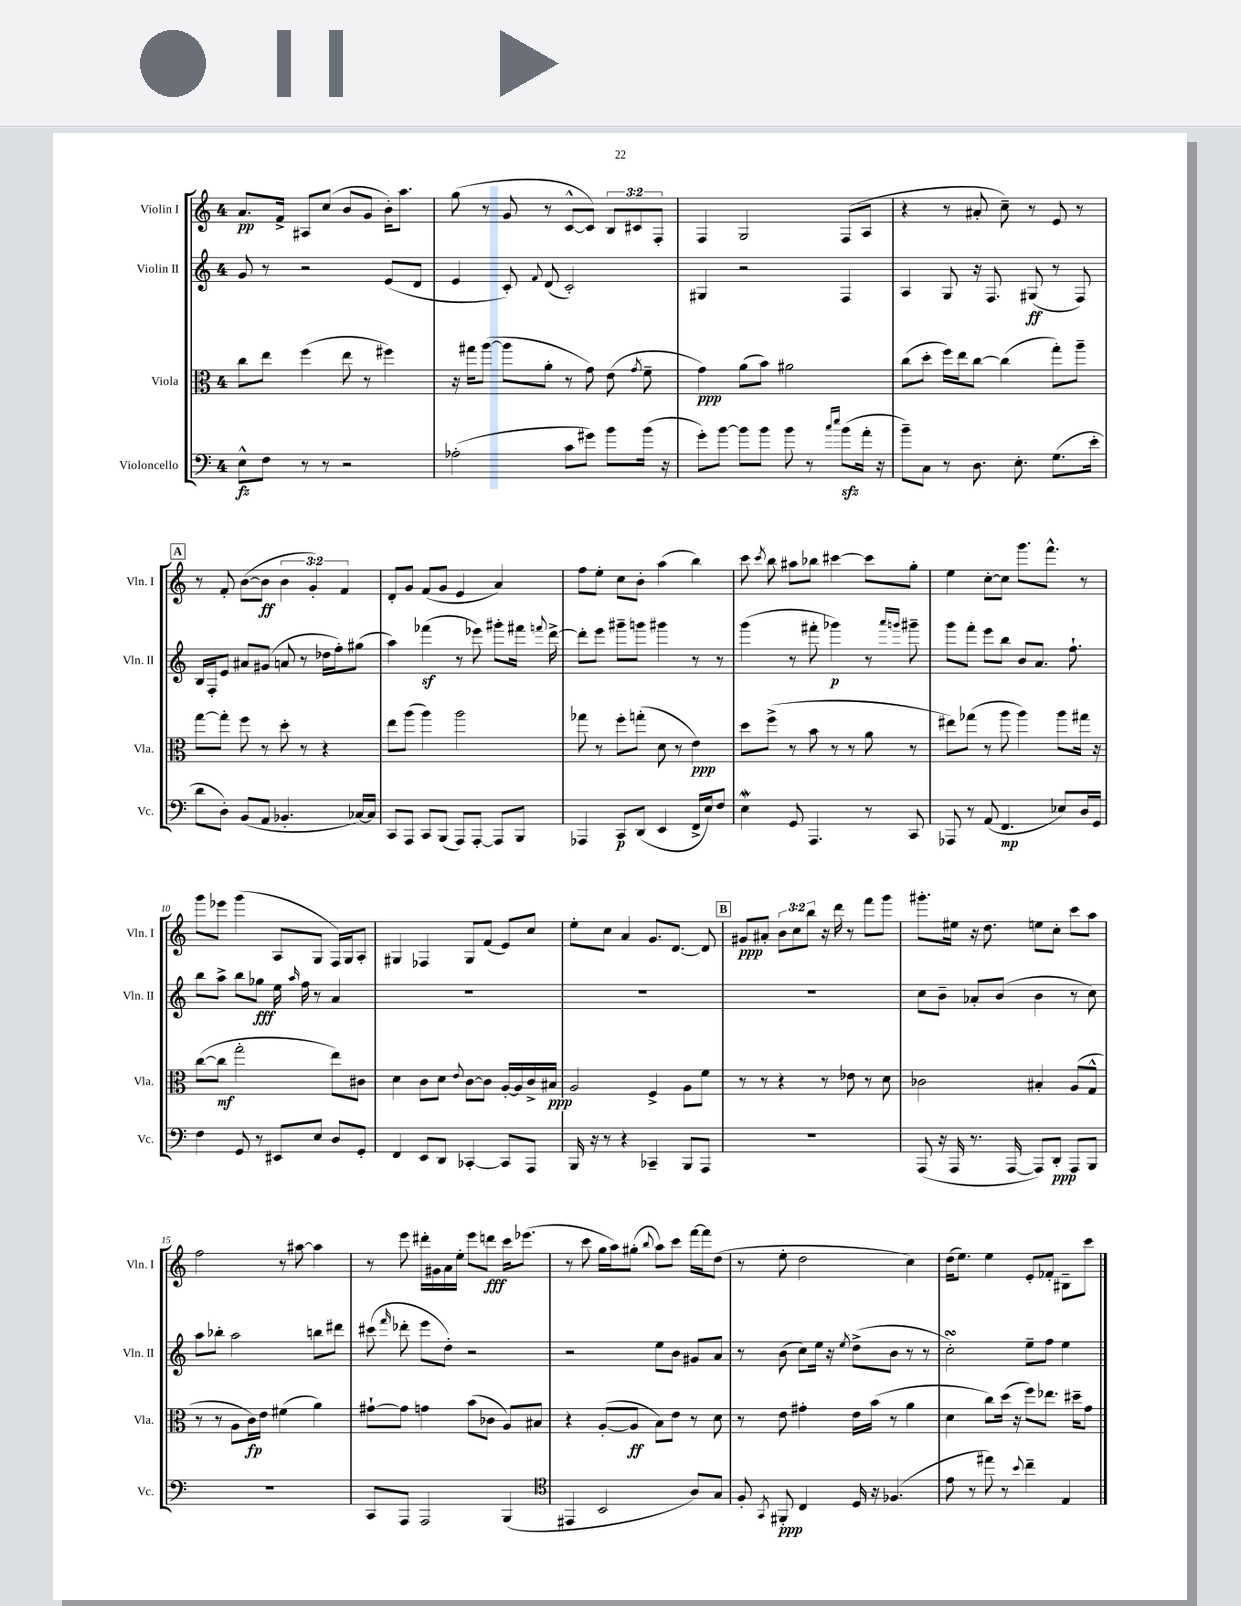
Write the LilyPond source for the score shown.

<<
\new StaffGroup <<
\new Staff = "s0" \with { instrumentName = "Violin I" shortInstrumentName = "Vln. I" } {
    \clef treble \key c \major \once \override Staff.TimeSignature.style = #'single-digit \time 4/4 \override Staff.TupletNumber.text = #tuplet-number::calc-fraction-text
    \autoBeamOff a'8.[\pp f'16]-> ais8[ c''8]( b'8[ g'8] b'16[-.) a''8.] |
    g''8( r8 g'8 r8 c'8[~-^ c'8]) \tuplet 3/2 { b8[ cis'8 f8]-. } |
    f4 g2 f8[( a8] |
    r4 r8 ais'8-. c''8--) r8 e'8 r8 |
    \mark \markup { \box "A" } r8 f'8-. b'8[~( b'8]\ff \tuplet 3/2 { b'4 g'4-.) f'4 } |
    d'8[-. g'8] f'8[( g'8] e'4 a'4) |
    f''8[ e''8]-. c''8[ b'8]-. a''4( b''4) |
    c'''8 \acciaccatura { c'''8 } b''8 ais''8[ bes''8] cis'''4~ cis'''8[ g''8]-. |
    e''4 c''8[~-. c''8] g'''8.[ f'''8.]-^ r8 |
    g'''8[ ees'''8] g'''4( a8[ g8] f16[) g16 a8]-. |
    gis4 fes4 gis8[ f'8]( e'8[) c''8] |
    e''8[-. c''8] a'4 g'8.[ d'8.]~ d'8 |
    \mark \markup { \box "B" } gis'8[\ppp ais'8]-. \tuplet 3/2 { b'8[ c''8 b''8] } r16 d'''16 r8 f'''8[ g'''8] |
    gis'''8.[-. eis''16] r16 d''8. e''8[ c''8]-. c'''8[ a''8] |
    f''2 r8 ais''8~ ais''4 |
    r8 e'''8 dis'''16[-. gis'16 a'16 e''16]-. e'''8[ d'''8]\fff c'''16[ ees'''8.]( |
    r8 c'''8 g''16[ a''16) gis''8]-.( \appoggiatura { b''8 } a''8[) c'''8] f'''16[~ f'''16 d''8]( |
    r8 e''8-. d''2 c''4) |
    d''16[( e''8.]) e''4 e'8[-. fes'8]-. bis8[-- c'''8] \bar "|." |
}
\new Staff = "s1" \with { instrumentName = "Violin II" shortInstrumentName = "Vln. II" } {
    \clef treble \key c \major \once \override Staff.TimeSignature.style = #'single-digit \time 4/4
    \autoBeamOff g'8 r8 r2 e'8[( d'8] |
    e'4 c'8-.) \appoggiatura { f'8 } d'8( c'2-.) |
    gis4 r2 f4 |
    a4 g8 r16 f8. gis8\ff( r8 f8) |
    \mark \markup { \box "A" } b16[ f16-. e'8] ais'8[ gis'8]( a'8 r8 des''16[ f''16-.) gis''8]( |
    a''4) fes'''4\sf( r8 ees'''8) gis'''8[-. fis'''16] \appoggiatura { f'''8 } d'''16~-> |
    d'''8[-. e'''8] gis'''8[-- g'''8] gis'''4 r8 r8 |
    g'''4( r8 fis'''8-. ges'''4\p) r8 \grace { a'''16[ g'''16] } gis'''8-- |
    g'''8[ f'''8]-. e'''8[ b''8] b'8[ a'8.] f''8.-! |
    b''8[ a''8]-> b''8[ ges''8]\fff e''16 \grace { a''16 } f''16 r8 a'4 |
    R1 |
    R1 |
    \mark \markup { \box "B" } R1 |
    c''8[ b'8]-- aes'8[-. b'8]( b'4 r8 c''8) |
    a''8[ bes''8]-. a''2 b''8[ dis'''8] |
    cis'''8( \grace { f'''16 } des'''8-. e'''8[ d''8]-.) r2 |
    r2 e''8[ b'8] gis'8[ a'8] |
    r8 b'8( c''8[) e''16] r16 \acciaccatura { e''8 } d''8[->( b'8] r8 r8 |
    c''2-.\turn) e''8[-- f''8] e''4 \bar "|." |
}
\new Staff = "s2" \with { instrumentName = "Viola" shortInstrumentName = "Vla." } {
    \clef alto \key c \major \once \override Staff.TimeSignature.style = #'single-digit \time 4/4
    \autoBeamOff c''8[ e''8] f''4( e''8 r8 fis''4) |
    r16 gis''16[ a''8]~( a''8[ a'8]-. r8 g'8) e'8( \acciaccatura { g'8 } f'8-- |
    g'4\ppp) a'8[( b'8]) ais'2 |
    c''8[( d''8]-. f''16[) e''16 c''8]~ c''4( g''8[-.) a''8]-- |
    \mark \markup { \box "A" } g''8[~ g''8]-. f''8 r8 d''8-. r8 r4 |
    e''8[ a''8]( a''4) a''2 |
    ges''8 r8 f''8[-. g''8]-.( d'8 r8 e'4\ppp) |
    d''8[ f''8]->( r8 b'8 r8 r8 a'8 r8 |
    eis''8[) ges''8]( r8 a''8 a''4) a''8[ gis''16] r16 |
    c''8[~( c''8]\mf g''2-. e''8[) cis'8] |
    d'4 c'8[ d'8] \appoggiatura { e'8 } c'8[~ c'8] a16[~-. a16 c'16-> bis16]\ppp |
    a2 f4-> a8[ f'8] |
    \mark \markup { \box "B" } r8 r8 r4 r8 ees'8 r8 d'8 |
    ces'2 bis4-. a8[( g8]-^ |
    r8 r8 a8[ c'16\fp) e'16] fis'4( a'4) |
    gis'8[~-! gis'8] g'4 b'8[( ces'8] a8[) bis8] |
    r4 a8[~-.( a8]\ff b8[) e'8] r8 d'8 |
    r8 e'8 gis'4-. e'16[ b'16]( r8 a'4 |
    d'4 c''8[) d''16]( r16 f''8[) ees''8.] dis''16[-- g'8] \bar "|." |
}
\new Staff = "s3" \with { instrumentName = "Violoncello" shortInstrumentName = "Vc." } {
    \clef bass \key c \major \once \override Staff.TimeSignature.style = #'single-digit \time 4/4
    \autoBeamOff e8[-^\fz f8] r8 r8 r2 |
    aes2-.( c'8[ gis'8]) b'8[ b'16]( r16 |
    g'8[-.) b'8]~ b'8[ b'8] b'8 r8 \grace { c''16[ e''16] } b'8[\sfz( a'16]-. r16 |
    b'8[--) c8] r8 d8. e8.-. g8.[( e'16]-. |
    \mark \markup { \box "A" } d'8[ d8]-.) b,8[( a,8] bes,4.-. ces16[~) ces16] |
    c,8[ a,,8] c,8[ b,,8]( a,,8[) a,,8]~-. a,,8[ b,,8] |
    aes,,4 c,8[\p d,8]( e,4 f,16[-> e16) f8] |
    e4\mordent g,8 a,,4. r8 c,8 |
    aes,,8 r8 a,8( f,4.\mp ees8[) d16 g,16] |
    f4 g,8 r8 eis,8[ e8] d8[ g,8]-. |
    f,4 e,8[ d,8] ces,4~-. ces,8[ a,,8] |
    b,,16 r16 r8 r4 ces,4-- b,,8[ a,,8] |
    \mark \markup { \box "B" } R1 |
    a,,8( r16 a,,16 r8. a,,16~ a,,8[) d,8]-.\ppp a,,8[ b,,8] |
    R1 |
    c,8[ a,,8] a,,2 b,,4( |
    \clef tenor eis,4 b,2 a8[) g8] |
    f8-. \acciaccatura { g,8 } fis,8-.\ppp c4 d16 r16 fes4.( |
    e'8 r8 eis''8) r8 \appoggiatura { b'8 } c''4-- e4 \bar "|." |
}
>>
>>
